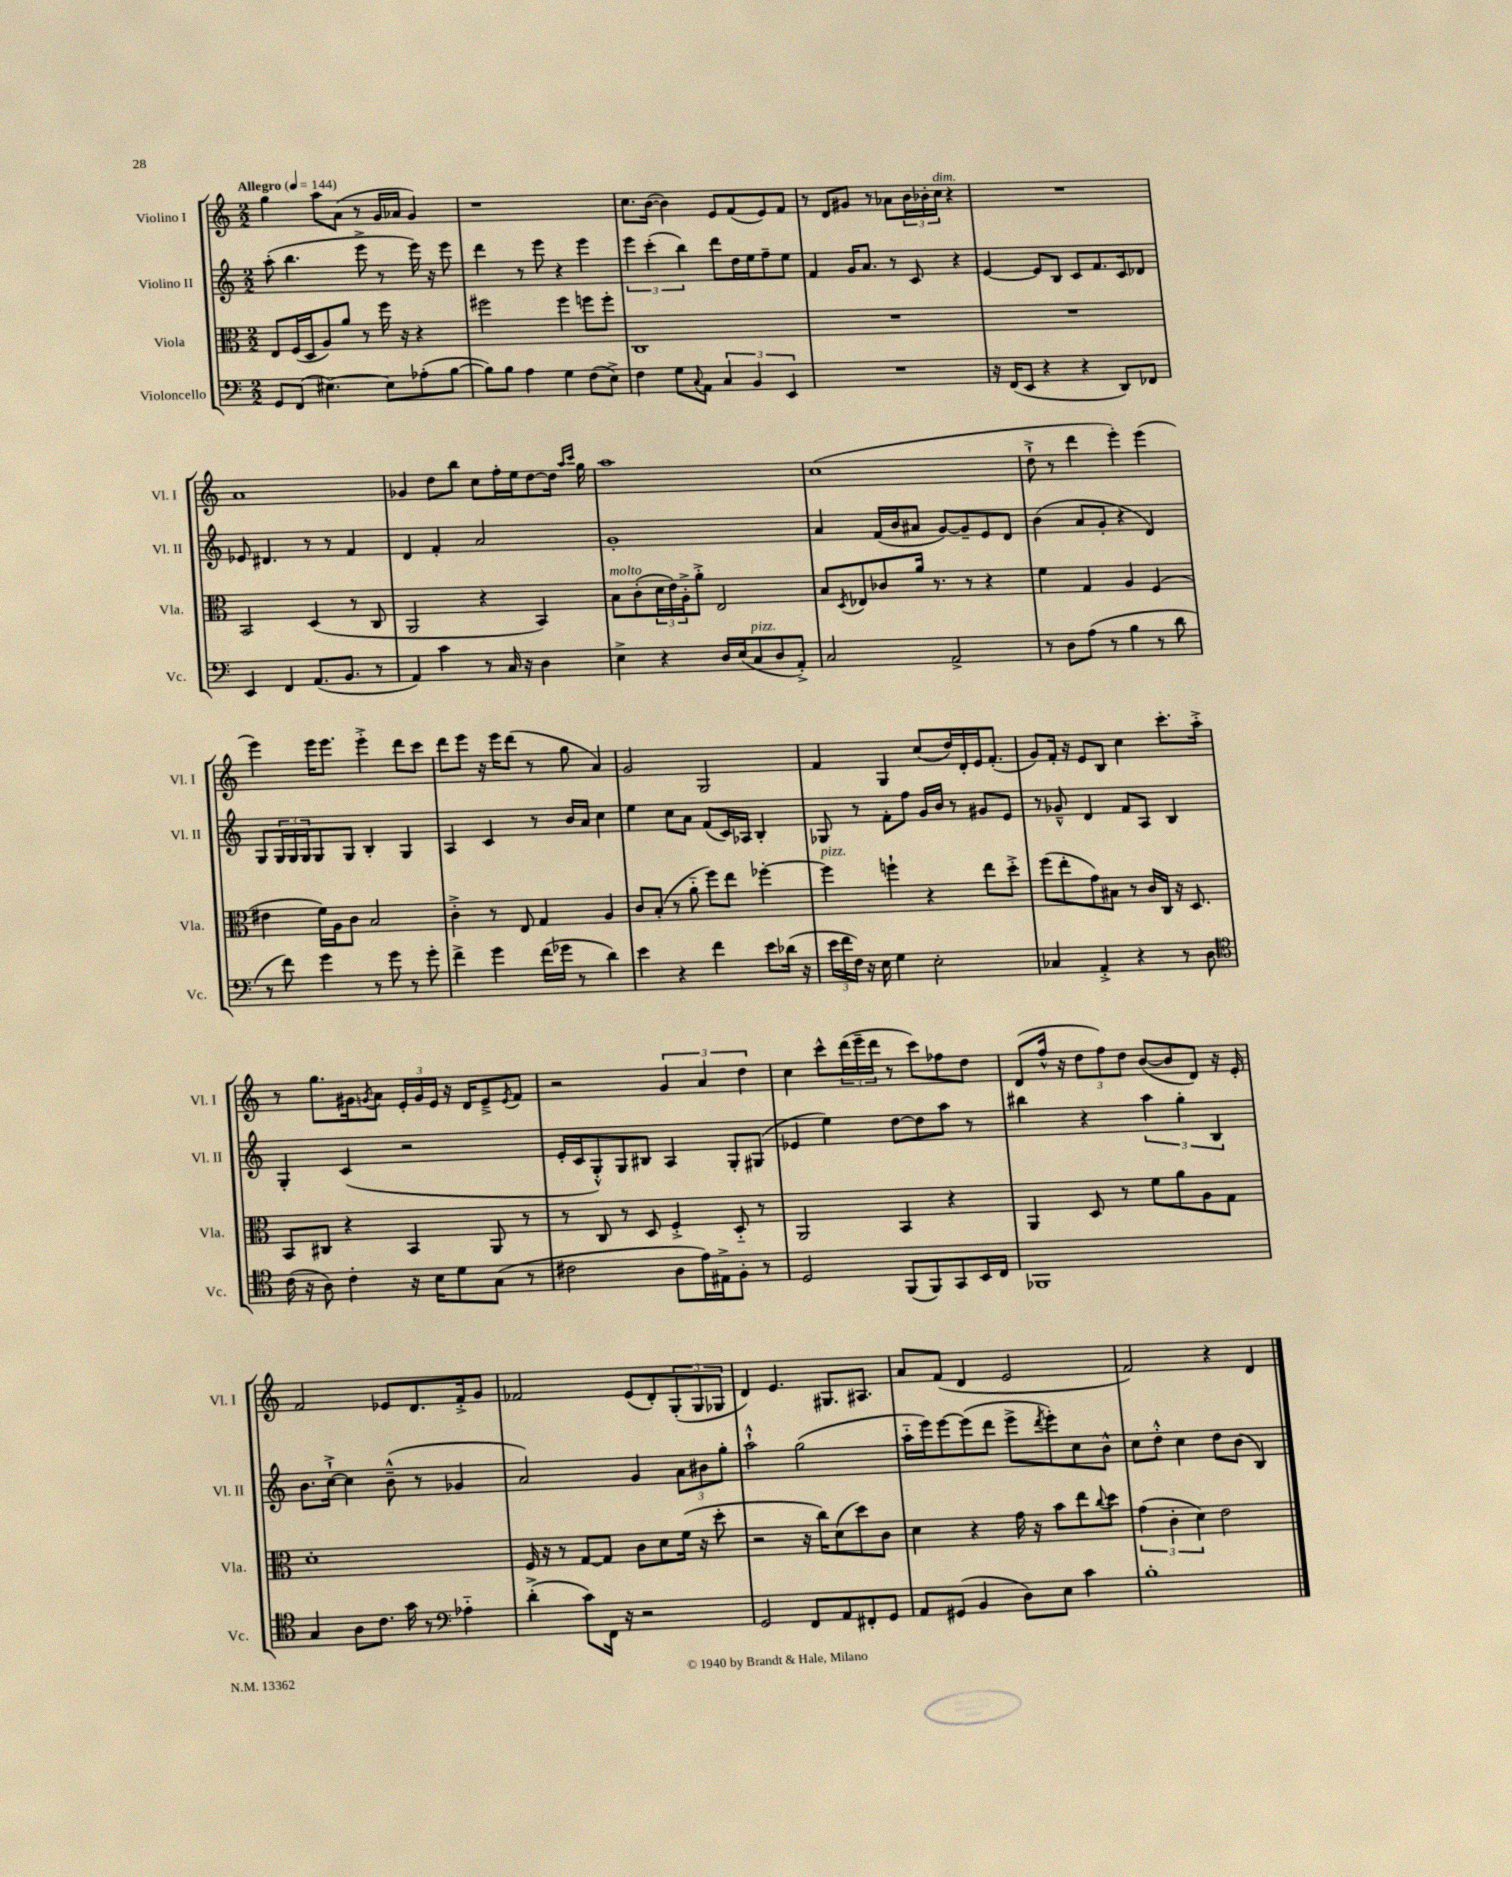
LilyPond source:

<<
\new StaffGroup <<
\new Staff = "s0" \with { instrumentName = "Violino I" shortInstrumentName = "Vl. I" } {
    \clef treble \key c \major \numericTimeSignature \time 2/2 \tempo "Allegro" 4 = 144
    g''4 a''8 a'8( r8 g'16 aes'16 g'4) |
    r1 |
    c''8. b'16~( b'4) e'8 f'8( e'8) f'8 |
    r8 d'8 gis'8 r8 aes'8 \tuplet 3/2 { b'16 bes'16-. c''16^\markup { \italic "dim." } } r4 |
    R1 |
    a'1 |
    ges'4 d''8 b''8 c''8 f''16-. e''16 d''8~ d''16 \grace { a''16 c'''16 } g''16 |
    a''1 |
    c''1( |
    d''8-!-> r8 d'''4 e'''4-.) e'''4( |
    e'''4) e'''16 e'''8. e'''4-.-> d'''8 c'''8 |
    d'''8 e'''8 r16 e'''16 d'''8( r8 g''8 a'4) |
    g'2 g2 |
    f'4 g4 c''8( d''16) d'16-. e'16 f'8.-.( |
    g'8) f'16-. r16 e'8 b8 c''4 c'''8.-. a''16-.-> |
    r8 g''8. gis'16 \acciaccatura { g'8 } a'8 \tuplet 3/2 { e'16-. g'16 e'16 } r16 d'16 e'8---> \acciaccatura { e'8 } f'8 |
    r2 \tuplet 3/2 { g'4 a'4 d''4 } |
    c''4 c'''8-^ \tuplet 3/2 { d'''16( e'''16-- d'''16 } r8 c'''8) fes''8 d''8 |
    d'8( f''16-^ r16 \tuplet 3/2 { d''8 f''8) d''8 } b'8~( b'8 d'8) r16 e'16-. |
    f'2 ees'8 d'8. f'16-.-> g'8 |
    fes'2 e'8( d'8-.) \tuplet 3/2 { g8-.( g8 ges8 } |
    d'4) e'4. gis8. ais8. |
    a'8 f'8( d'4 e'2 |
    f'2) r4 d'4 \bar "|." |
}
\new Staff = "s1" \with { instrumentName = "Violino II" shortInstrumentName = "Vl. II" } {
    \clef treble \key c \major \numericTimeSignature \time 2/2
    a''8-.( b''4. e'''8-> r8 e'''16) r16 e'''8 |
    d'''4 r8 e'''8 r4 e'''4 |
    \tuplet 3/2 { e'''4 c'''4-.( b''4) } d'''8 d''16 e''16 f''8-- e''8 |
    f'4 g'16 a'8. r8 c'8 r4 |
    e'4~ e'8 b8 c'8 f'8. c'16 des'8 |
    ees'8 dis'4. r8 r8 f'4 |
    d'4 f'4-. a'2 |
    g'1-. |
    a'4 f'16( b'16 ais'8 g'8~) g'8-- e'8 d'8 |
    b'4( a'8 g'8-. r4 d'4) |
    g8 \tuplet 3/2 { g16 g16 g16 } g8 g8 b4-. g4 |
    a4 c'4 r8 b'16 a'16 c''4 |
    e''4 c''8 a'8 f'8( c'16) aes16 b4-. |
    ges8 r8 f'8-. f''8 g'16 b'16 r8 gis'8 e'8 |
    r8 ges'8---^ d'4 f'8 a8 b4 |
    g4-. c'4( r2 |
    e'16-. c'16 g8-.-^) g8 bis8 a4 g8-. gis8( |
    ees'4 e''4) d''8~ d''8 a''8 r8 |
    bis''4 r4 \tuplet 3/2 { a''4 g''4-. b4 } |
    b'8. c''16~-!-> c''4 b'8---^( r8 ges'4 |
    a'2) g'4 \tuplet 3/2 { a'8 bis'8 g''8-. } |
    a''2-!-^ g''2( |
    a''16-_ e'''16) e'''8~ e'''8( d'''8 e'''8-> \acciaccatura { d'''8 } e'''8-.) c''8 b'8-^ |
    c''8 d''8-.-^ c''4 d''8 b'8( b4) \bar "|." |
}
\new Staff = "s2" \with { instrumentName = "Viola" shortInstrumentName = "Vla." } {
    \clef alto \key c \major \numericTimeSignature \time 2/2
    e8 f16( d16 a8) a'8 r8 f''16 r16 r4 |
    fis''2 fis''4 f''8 f''8-. |
    c1 |
    R1 |
    R1 |
    b,2 d4( r8 c8 |
    a,2 r4 b,4) |
    b8^\markup { \italic "molto" } c'8-.( \tuplet 3/2 { d'16 e'16) a16-.-> } a'8-.-> e2 |
    b8 \acciaccatura { d8 } ees8 ces'8 a'16 r8. r8 r4 |
    f'4 g4 a4 f4( |
    eis'4 f'16) a16 c'8 b2 |
    c'4-.-> r8 e8 g4 a4 |
    c'8 b8-.( r8 a'8-_ f''8) e''8 fes''4~-. |
    fes''4^\markup { \italic "pizz." } f''4-! r4 e''8 d''8-.-> |
    f''8( e''8-. g'8) bis8 r8 c'16 c16 r16 d8. |
    b,8 cis8 r4 b,4 a,8 r8 |
    r8 c8 r8 d8 f4-.-> d8-_ r8 |
    a,2 b,4 r4 |
    a,4 d8 r8 f'8 a'8 a8 g8 |
    d'1-. |
    f16 r16 r8 g8~ g8 c'8 d'8 f'16( r16 d''8-. |
    r2 r16 c''16) d'8( d''8) c'8 |
    d'4 r4 g'16 r16 b'8 e''8 \appoggiatura { c''8 } d''8 |
    \tuplet 3/2 { g'4( c'4-. d'4) } e'2 \bar "|." |
}
\new Staff = "s3" \with { instrumentName = "Violoncello" shortInstrumentName = "Vc." } {
    \clef bass \key c \major \numericTimeSignature \time 2/2
    g,8 f,8( eis4.~) eis8 aes8-.( b8~ |
    b8) b8 a4 g4 f8( e8->) |
    f4 g8 \appoggiatura { c8 } a,8 \tuplet 3/2 { c4 b,4 e,4 } |
    R1 |
    r16 f,16( e,8 r4 r4 d,8) fes,8 |
    e,4 f,4 a,8.( b,8. r8 |
    a,4) c'4 r8 c16 r16 d4 |
    e4-> r4 d16 e16( c8^\markup { \italic "pizz." } d8 a,8-.->) |
    c2 a,2-> |
    r8 d8 a8( r8 b4 r8 d'8 |
    r8 f'8) g'4 r8 g'8 r8 g'8-. |
    f'4-> g'4 f'16( ges'16 r8 d'4) |
    e'4 r4 f'4 e'8 des'16( r16 |
    \tuplet 3/2 { e'16 f'16 f16) } r16 e16 g4 e2-. |
    ces4 a,4-.-> r4 r8 d8 |
    \clef tenor c'16( r16 a8) c'4-. r16 b16 d'8 g8( r8 |
    cis'2 a8 e'16) eis16-> f8-. r8 |
    d2 f,8( f,8) g,8 b,16 c16 |
    fes,1 |
    g4 a8 c'8. g'16 r8 \clef bass aes4-_ |
    d'4-.->( c'8) f,16 r16 r2 |
    g,2 f,8 a,8 fis,8-. g,8 |
    a,8 gis,8( b,4 d8) e8 c'4 |
    b1-. \bar "|." |
}
>>
>>
\layout { \context { \Score \remove "Bar_number_engraver" } }
